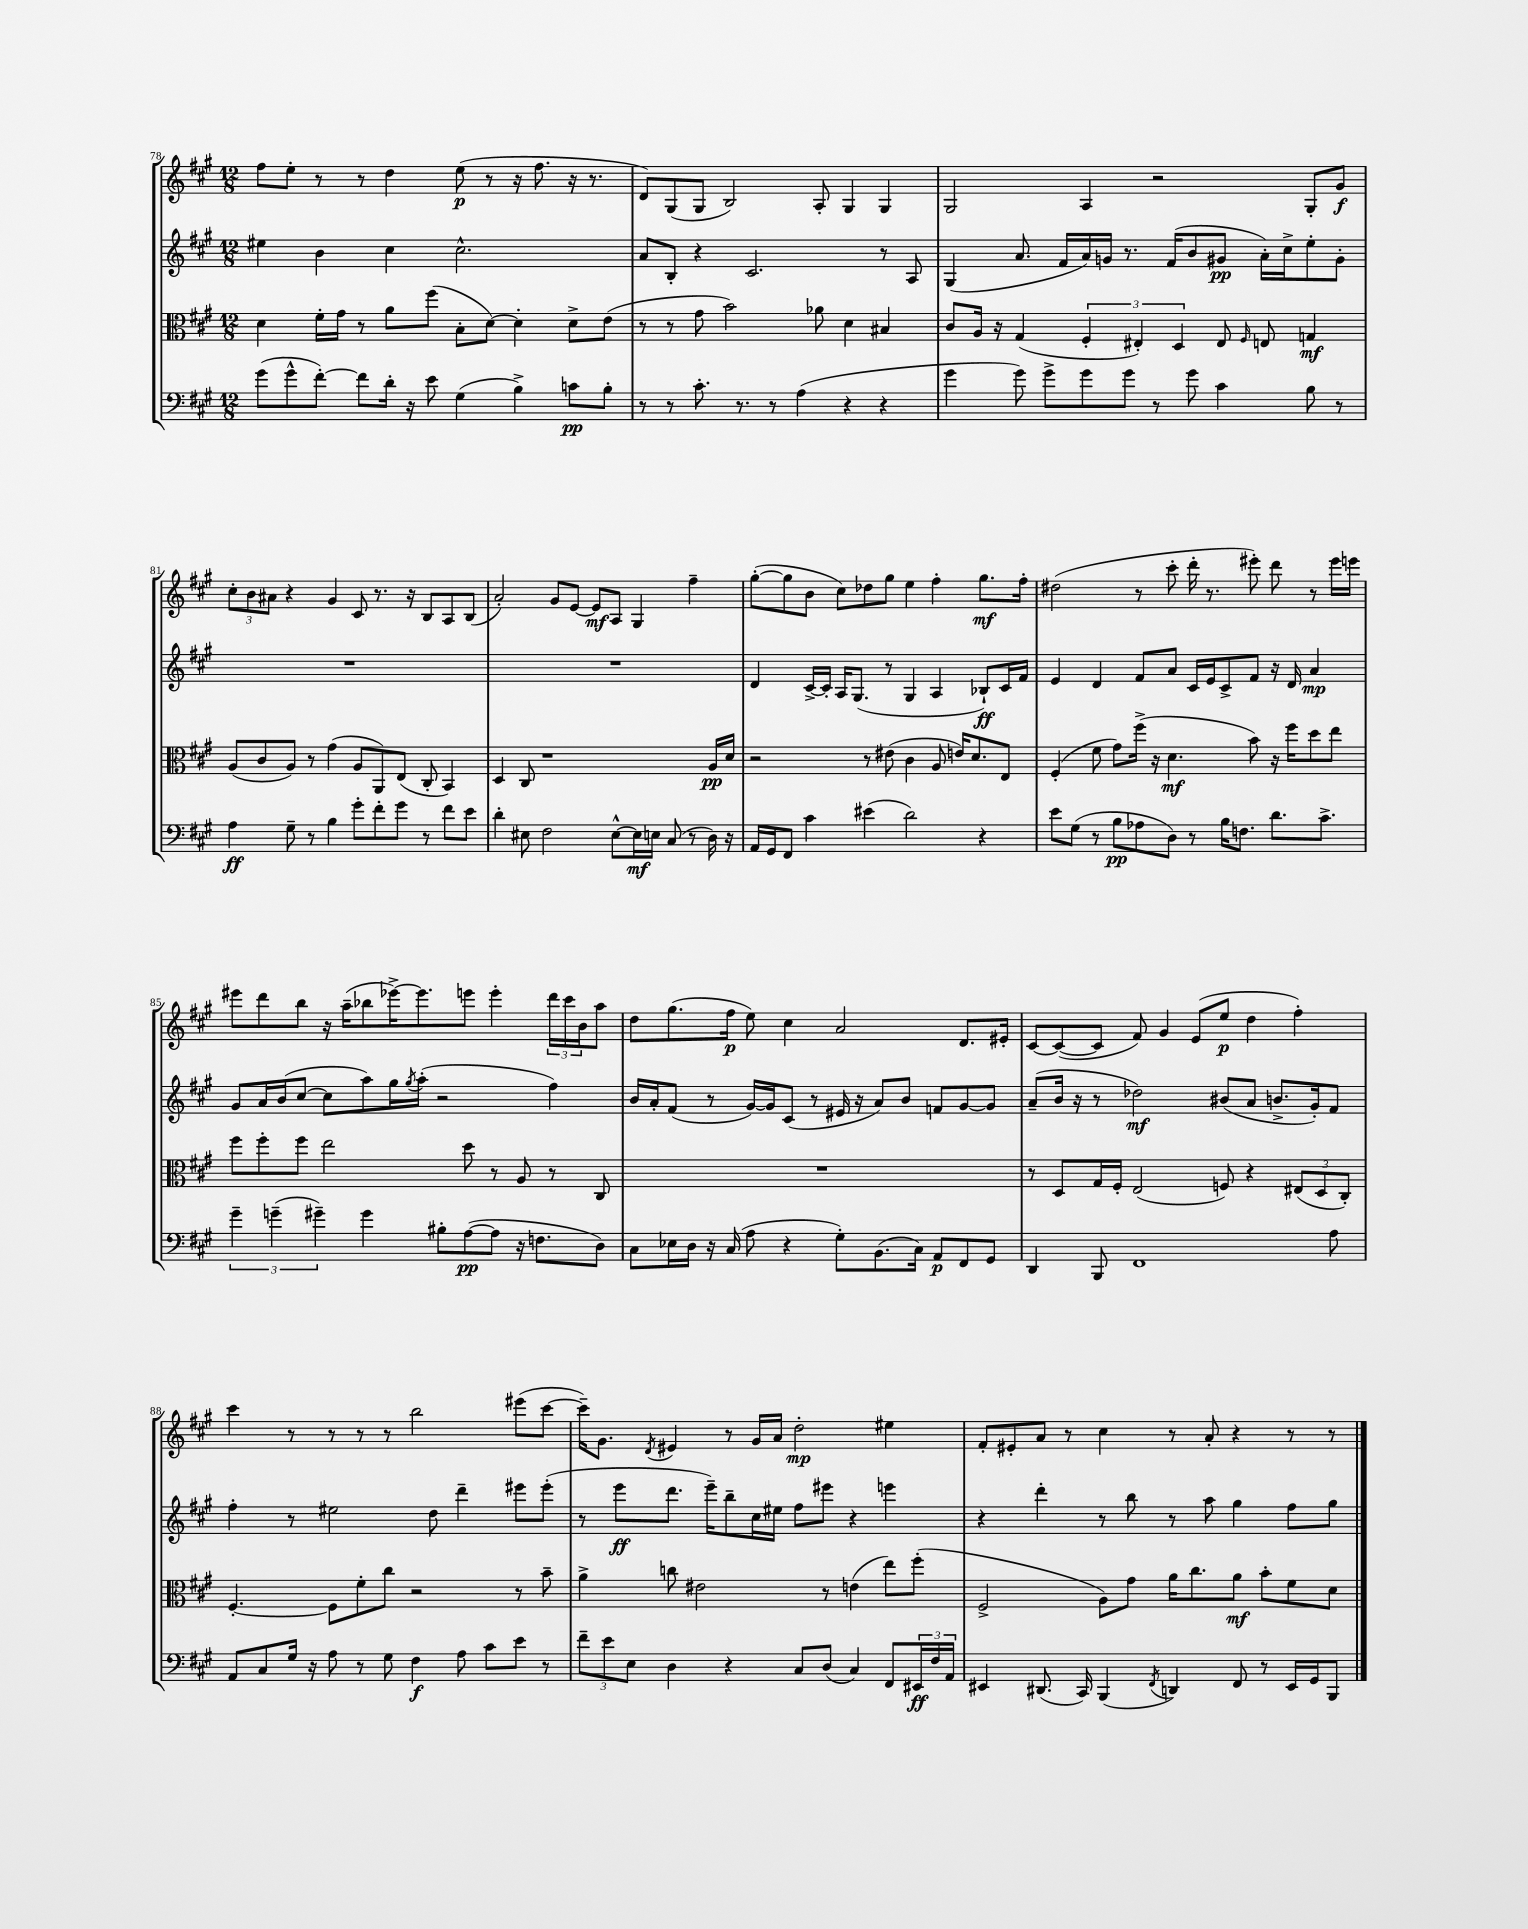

**kern	**kern	**kern	**kern
*staff4	*staff3	*staff2	*staff1
*clefF4	*clefC3	*clefG2	*clefG2
*k[f#c#g#]	*k[f#c#g#]	*k[f#c#g#]	*k[f#c#g#]
*M12/8	*M12/8	*M12/8	*M12/8
(8g#	4d	4ee#	8ff#
8g#^^	.	.	8ee'
[8f#')	16f#'	4b	8r
.	16g#	.	.
8f#]	8r	.	8r
16d'	8a	4cc#	4dd
16r	.	.	.
8e	(8ff#	.	.
(4G#	8B'	2.cc#^^	(8ee
.	[8d)	.	8r
4B^)	4d']	.	16r
.	.	.	8.ff#
8c	8d^	.	16r
.	.	.	8.r
8B'	(8e	.	.
=	=	=	=
8r	8r	8a	8d)
8r	8r	8B'	(8G#
8.c#'	8g#	4r	8G#
.	2b)	.	2B)
8.r	.	.	.
.	.	2.c#	.
8r	.	.	.
(4A	.	.	.
.	8a-	.	8A'
4r	4d	.	4G#
4r	4B#	8r	4G#
.	.	8A	.
=	=	=	=
4g#	8c#	(4G#	2G#
.	16A	.	.
.	16r	.	.
8g#)	(4G#	8.a	.
8g#^	.	.	.
.	.	16f#	.
8g#	6F#'	16a)	4A
.	.	16g	.
8g#	.	8.r	.
.	6E#')	.	.
8r	.	.	2r
.	.	(16f#	.
.	6D	.	.
8g#	.	8b	.
4c#	8E#	8g#	.
.	16qqF#	.	.
.	8E	16a')	.
.	.	16cc#^	.
8B	4G	8ee'	8G#'
8r	.	8g#'	8g#
=	=	=	=
4A	(8A	1.r	12cc#'
.	.	.	12b
.	8c#	.	.
.	.	.	12a#
8G#~	8A)	.	4r
8r	8r	.	.
4B	(4g#	.	4g#
8g#'	8A	.	8c#
8f#'	8AA)	.	8.r
8g#	(8E	.	.
.	.	.	16r
8r	8C#'	.	8B
8f#	4BB)	.	8A
8e	.	.	(8B
=	=	=	=
4d'	4D	1.r	2a')
8E#	8C#	.	.
2F#	1r	.	.
.	.	.	8g#
.	.	.	[8e
.	.	.	8e]
[8E#^^	.	.	8A
16E#]	.	.	4G#
16E	.	.	.
(8C#	.	.	.
8r	.	.	4ff#~
16D)	16A	.	.
16r	16d	.	.
=	=	=	=
16AA	2r	4d	([8gg#'
16GG#	.	.	.
8FF#	.	.	8gg#]
4c#	.	[16c#^	8b
.	.	16c#']	.
.	.	16A	8cc#)
.	.	(8.G#	.
(4e#	8r	.	8dd-
.	(8e#	8r	8gg#
2d)	4c#	4G#	4ee
.	8A	4A	4ff#'
.	16e)	.	.
.	8.d	.	.
4r	.	8B-`)	8.gg#
.	8E	16c#	.
.	.	16f#	16ff#'
=	=	=	=
8e	(4F#'	4e	(2dd#
(8G#	.	.	.
8r	8f#	4d	.
8B	8g#)	.	.
8A-	(16ff#^	8f#	8r
.	16r	.	.
8D)	4.d	8a	8ccc#'
8r	.	16c#	16ddd'
.	.	16e	8.r
16B	.	8c#^	.
8.F	.	.	.
.	8b)	8f#	8eee#')
8.d	16r	16r	8ddd
.	16ff#	16d	.
.	8dd	4a	8r
8.c#^	.	.	.
.	8ee	.	16eee#
.	.	.	16eee
=	=	=	=
6g#~	8ff#	8g#	8eee#
.	8ff#'	16a	8ddd
(6g~	.	.	.
.	.	(16b	.
.	8ff#	[8cc#	8bb
6g#~)	.	.	.
.	2ee	8cc#]	16r
.	.	.	(16aa~
4g#	.	8aa)	8bb-
.	.	16gg#	[16eee-^)
.	.	8qgg#	.
.	.	(16aa'	8.eee-]
8B#'	.	2r	.
([8A	8dd	.	8eee
8A]	8r	.	4eee'
16r	8A	.	.
8.F	.	.	.
.	8r	4ff#)	24ddd
.	.	.	24ccc#
.	.	.	24b
8D)	8C#	.	8aa
=	=	=	=
8C#	1.r	16b	8dd
.	.	16a'	.
16E-	.	(8f#	(8.gg#
16D	.	.	.
16r	.	8r	.
(16C#	.	.	16ff#
8A	.	[16g#)	8ee)
.	.	16g#]	.
4r	.	(8c#	4cc#
.	.	8r	.
8G#')	.	16e#	2a
.	.	16r	.
(8.BB	.	8a)	.
.	.	8b	.
16C#)	.	.	.
8AA	.	8f	.
8FF#	.	[8g#	8.d
8GG#	.	8g#]	.
.	.	.	16e#'
=	=	=	=
4DD	8r	(8a~	[8c#
.	8D	16b	(8c#_
.	.	16r	.
8BBB	16G#	8r	8c#]
.	16F#'	.	.
1FF#	(2E	2dd-)	8f#)
.	.	.	4g#
.	.	.	(8e
.	8F)	(8b#	8ee
.	4r	8a	4dd
.	.	8.b^	.
.	(12E#	.	4ff#')
.	.	16g#')	.
.	12D	.	.
8A	.	8f#	.
.	12C#')	.	.
=	=	=	=
8AA	[4.F#'	4ff#'	4ccc#
8C#	.	.	.
16G#	.	8r	8r
16r	.	.	.
8A	8F#]	2ee#	8r
8r	8f#'	.	8r
8G#	8cc#	.	8r
4F#	2r	.	2bb
.	.	8dd	.
8A	.	4ddd~	.
8c#	.	.	.
8e	8r	8eee#	(8eee#
8r	8b~	(8eee#'	[8ccc#
=	=	=	=
12f#~	4a^	8r	16ccc#~])
.	.	.	8.g#
12e	.	.	.
.	.	8eee	.
12E	.	.	.
.	.	.	8qd
4D	8cc	8.ddd	4e#
.	2e#	.	.
.	.	16eee~)	.
4r	.	8bb~	8r
.	.	16cc#	16g#
.	.	16ee#	16a
8C#	.	8ff#	2dd'
(8D	8r	8eee#	.
4C#)	(4e	4r	.
8FF#	8ee)	4eee	4ee#
24EE#	(8ff#'	.	.
24F#	.	.	.
24AA	.	.	.
=	=	=	=
4EE#	2F#^	4r	8f#'
.	.	.	8e#'
(8.DD#	.	4ddd'	8a
.	.	.	8r
16CC#)	.	.	.
(4BBB	8A)	8r	4cc#
.	8g#	8bb	.
8qFF#	.	.	.
4DD)	16a	8r	8r
.	8.cc#	.	.
.	.	8aa	8a'
8FF#	8a	4gg#	4r
8r	8b'	.	.
16EE#	8f#	8ff#	8r
16GG#	.	.	.
8BBB	8d	8gg#	8r
==	==	==	==
*-	*-	*-	*-
